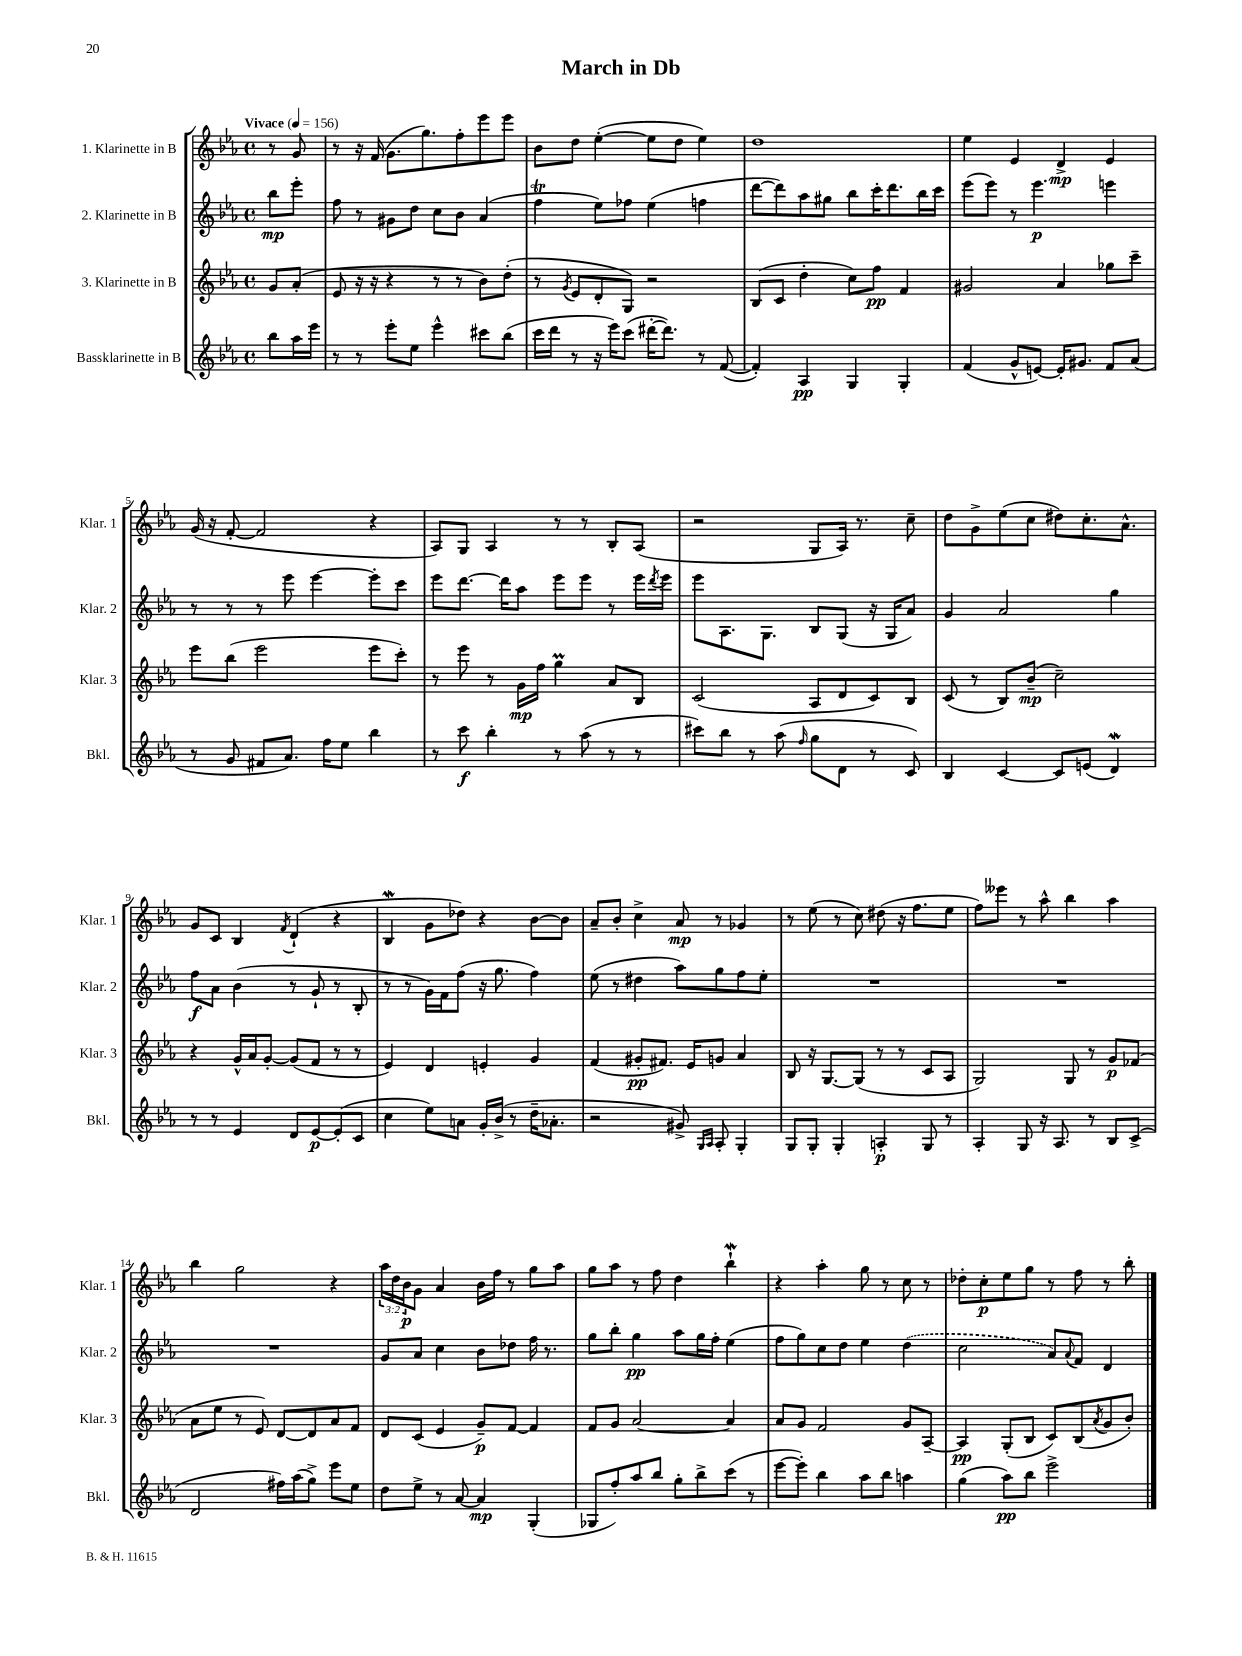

**kern	**kern	**kern	**kern
*staff4	*staff3	*staff2	*staff1
*clefG2	*clefG2	*clefG2	*clefG2
*k[b-e-a-]	*k[b-e-a-]	*k[b-e-a-]	*k[b-e-a-]
*M4/4	*M4/4	*M4/4	*M4/4
*met(c)	*met(c)	*met(c)	*met(c)
*MM156	*MM156	*MM156	*MM156
8bb-	8g	8bb-	8r
16aa-	(8a-'	8eee-'	8g
16eee-	.	.	.
=	=	=	=
8r	8e-	8ff	8r
8r	16r	8r	16r
.	16r	.	(16f
8eee-'	4r	8g#	8.g
8ee-	.	8dd	.
.	.	.	8.gg)
4eee-^^	8r	8cc	.
.	8r	8b-	8ff'
8ccc#	8b-)	(4a-	8eee-
(8bb-	(8dd'	.	8eee-
=	=	=	=
16ccc	8r	4ff	8b-
16ddd	.	.	.
.	8qg	.	.
8r	8e-	.	8dd
16r	8d'	8ee-)	([4ee-'
16eee-)	.	.	.
(8ccc	8G)	8ff-	.
[16ddd#'	2r	(4ee-	8ee-]
8.ddd#])	.	.	.
.	.	.	8dd
8r	.	4ff	4ee-)
([8f	.	.	.
=	=	=	=
4f'])	(8B-	[8ddd	1dd
.	8c	8ddd])	.
4A-	4dd'	8aa-	.
.	.	8gg#	.
4G	8cc)	8bb-	.
.	8ff	16ccc'	.
.	.	8.ddd	.
4G'	4f	.	.
.	.	16bb-	.
.	.	16ccc	.
=	=	=	=
(4f	2g#	(8eee-	4ee-
.	.	8eee-)	.
8g^^	.	8r	4e-
[8e)	.	4.eee-	.
16e']	4a-	.	4d^
8.g#	.	.	.
8f	8gg-	4eee	4e-
(8a-	8ccc~	.	.
=	=	=	=
8r	8eee-	8r	(16g
.	.	.	16r
8g	(8bb-	8r	[8f'
8f#	2eee-	8r	2f]
8.a-)	.	8eee-	.
.	.	[4eee-	.
16ff	.	.	.
8ee-	.	.	.
4bb-	8eee-	8eee-']	4r
.	8ccc')	8ccc	.
=	=	=	=
8r	8r	8eee-	8A-)
8ccc	8eee-	[8.ddd	8G
4bb-'	8r	.	4A-
.	.	16ddd]	.
.	16g	8aa-	.
.	16ff	.	.
8r	4gg	8eee-	8r
(8aa-	.	8eee-	8r
8r	8a-	8r	8B-'
8r	8B-	16eee-	(8A-
.	.	8qddd	.
.	.	16eee-	.
=	=	=	=
8ccc#)	(2c	8eee-	2r
8bb-	.	8.A-	.
8r	.	.	.
.	.	8.G	.
(8aa-	.	.	.
16qqff	.	.	.
8gg	8A-	8B-	8G
8d	8d	(8G	16A-)
.	.	.	8.r
8r	8c)	16r	.
.	.	16G	.
8c)	8B-	8a-)	8cc~
=	=	=	=
4B-	(8c	4g	8dd
.	8r	.	8g^
[4c	8B-)	2a-	(8ee-
.	(8b-~	.	8cc
8c]	2cc~)	.	8dd#)
(8e	.	.	8.cc'
4d)	.	4gg	.
.	.	.	8.a-^^
=	=	=	=
8r	4r	8ff	8g
8r	.	8a-	8c
4e-	16g^^	(4b-	4B-
.	16a-	.	.
.	[8g'	.	.
.	.	.	8qf
8d	(8g]	8r	(4d`
[8e-	8f	8g`	.
(8e-']	8r	8r	4r
8c	8r	8B-'	.
=	=	=	=
4cc	4e-)	8r	4B-
.	.	8r	.
8ee-)	4d	16g)	8g
.	.	16f	.
8a	.	(8ff	8dd-)
16g'	4e'	16r	4r
(16b-^	.	8.gg	.
8r	.	.	.
16dd~	4g	4ff)	[8b-
8.a-'	.	.	.
.	.	.	8b-]
=	=	=	=
2r	(4f	(8ee-	8a-~
.	.	8r	8b-'
.	8g#'	4dd#	4cc^
.	8.f#)	.	.
8g#^)	.	8aa-)	8a-
.	16e-	.	.
16qqG	.	.	.
16qqA-	.	.	.
8A-'	8g	8gg	8r
4G'	4a-	8ff	4g-
.	.	8ee-'	.
=	=	=	=
8G	8B-	1r	8r
8G'	16r	.	(8ee-
.	[8.G	.	.
4G'	.	.	8r
.	(8G]	.	8cc)
4A'	8r	.	(8dd#
.	8r	.	16r
.	.	.	8.ff
8G	8c	.	.
8r	8A-	.	8ee-
=	=	=	=
4A-'	2G)	1r	8ff)
.	.	.	8eee--
8G	.	.	8r
16r	.	.	8aa-^^
8.A-	.	.	.
.	8G	.	4bb-
8r	8r	.	.
8B-	8g	.	4aa-
(8c^	(8f-	.	.
=	=	=	=
2d	8a-	1r	4bb-
.	8ee-	.	.
.	8r	.	2gg
.	8e-)	.	.
16ff#)	[8d	.	.
(16aa-	.	.	.
8gg^)	8d]	.	.
8eee-	8a-	.	4r
8ee-	8f	.	.
=	=	=	=
8dd	8d	8g	24aa-
.	.	.	24dd
.	.	.	24b-
8ee-^	(8c	8a-	8g
8r	4e-	4cc	4a-
[8a-	.	.	.
4a-]	8g~)	8b-	16b-
.	.	.	16ff
.	[8f	8dd-	8r
(4G'	4f]	16ff	8gg
.	.	8.r	.
.	.	.	8aa-
=	=	=	=
8G-	8f	8gg	8gg
8ff')	8g	8bb-'	8aa-
8aa-	[2a-	4gg	8r
8bb-	.	.	8ff
8gg'	.	8aa-	4dd
8bb-^	.	16gg	.
.	.	16ff'	.
(8ccc	4a-]	(4ee-	4bb-`
8r	.	.	.
=	=	=	=
[8eee-	8a-	8ff	4r
8eee-'])	8g	8gg)	.
4bb-	2f	8cc	4aa-'
.	.	8dd	.
8aa-	.	4ee-	8gg
8bb-	.	.	8r
4aa	8g	(4dd	8cc
.	[8A-~	.	8r
=	=	=	=
(4gg	4A-]	2cc	8dd-'
.	.	.	8cc'
8aa-)	(8G'	.	8ee-
8bb-	8B-	.	8gg
2eee-^	8c)	8a-)	8r
.	.	8qqa-	.
.	(8B-	8f	8ff
.	8qa-	.	.
.	8g	4d	8r
.	8b-')	.	8bb-'
==	==	==	==
*-	*-	*-	*-
